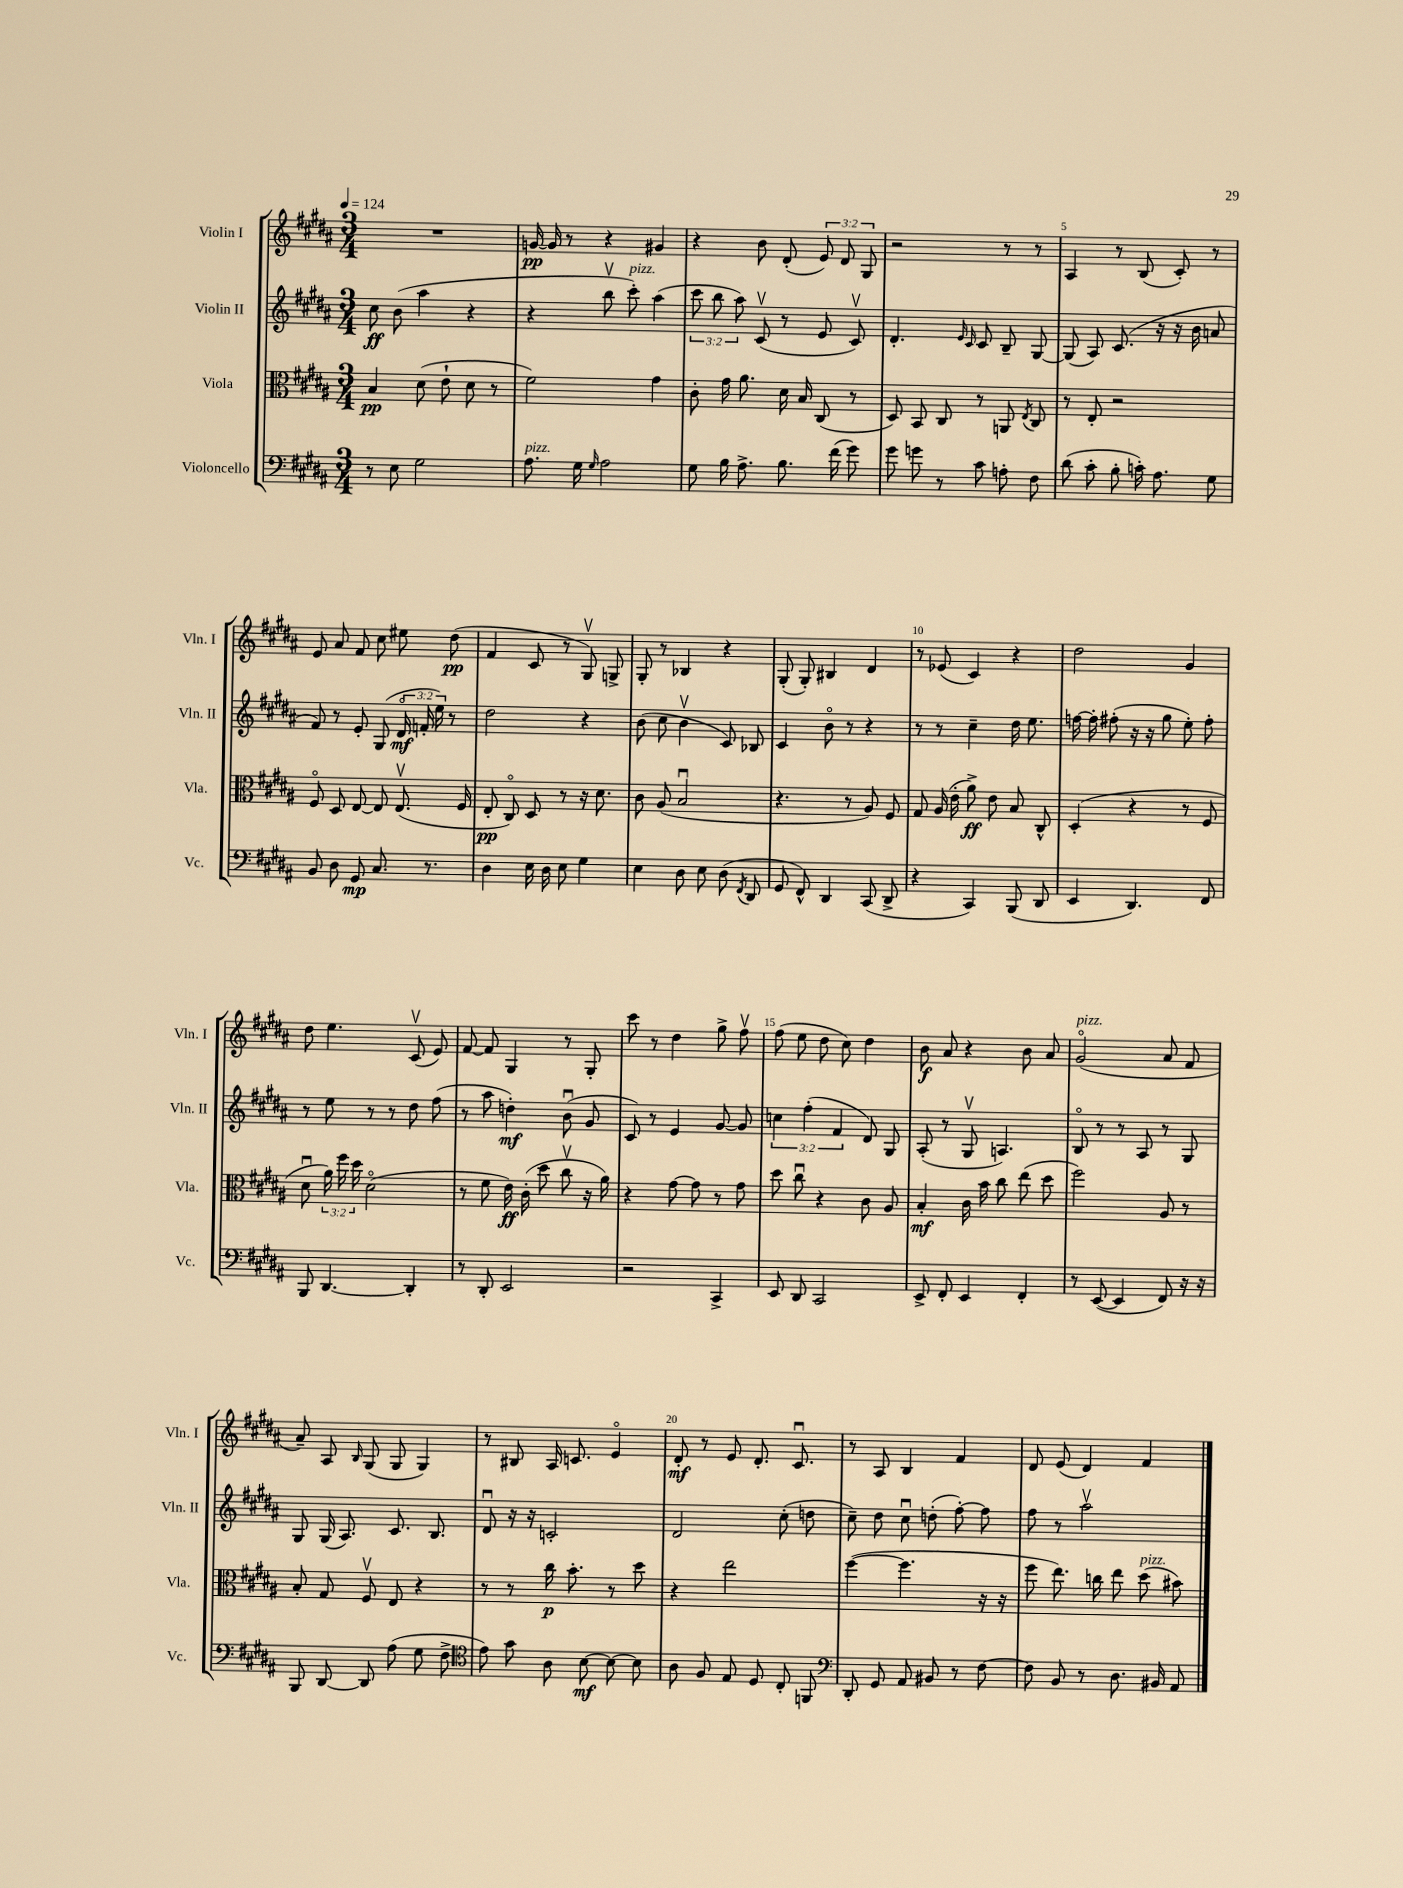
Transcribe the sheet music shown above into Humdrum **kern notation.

**kern	**kern	**kern	**kern
*staff4	*staff3	*staff2	*staff1
*clefF4	*clefC3	*clefG2	*clefG2
*k[f#c#g#d#a#]	*k[f#c#g#d#a#]	*k[f#c#g#d#a#]	*k[f#c#g#d#a#]
*M3/4	*M3/4	*M3/4	*M3/4
*MM124	*MM124	*MM124	*MM124
8r	4B/	8cc#\	2.r
8E\	.	(8b\	.
2G#\	(8d#\	4aa#\	.
.	8e`\	.	.
.	8d#\	4r	.
.	8r	.	.
=	=	=	=
8.A#\	2f#\)	4r	[16g/
.	.	.	16g/]
.	.	.	8r
16G#\	.	.	.
16qqG#/	.	.	.
2A#\	.	8bbv\	4r
.	.	8ccc#'\)	.
.	4g#\	(4aa#\	4g#/
=	=	=	=
8G#\	8c#'\	12ccc#\	4r
.	.	12bb\	.
16B\	16g#\	.	.
.	.	12aa#\)	.
8.A#^\	8.a#\	.	.
.	.	(8c#v/	8b\
8.B\	16d#\	8r	(8d#'/
.	16B/	.	.
.	(8C#/	8e/	12e/)
(16f#\	.	.	.
.	.	.	12d#/
8g#\)	8r	8c#v/)	.
.	.	.	12G#/
=	=	=	=
8g#\	8D#/)	4.d#'/	2r
8g\	8BB/	.	.
8r	8C#/	.	.
.	.	16qqe/	.
.	.	16qqc#/	.
8c#\	8r	8c#/	.
8A'\	8AA/	8B~/	8r
.	8qE/	.	.
8F#\	8C#/	[8G#/	8r
=	=	=	=
(8d#\	8r	(8G#/]	4A#/
8c#'\	8E'/	8A#/)	.
8B'\	2r	(8.c#/	8r
16c'\)	.	.	(8B/
8.A#\	.	16r	.
.	.	16r	8c#'/)
.	.	16b\	.
8G#\	.	8a/	8r
=	=	=	=
8BB/	8F#o/	8f#/)	8e/
8D#\	8D#/	8r	8a#/
8GG#/	[8E/	8e'/	8f#/
8.C#/	8E/]	(8G#/	8cc#\
.	(8.Ev/	24d#o/	8ee#\
.	.	24f'/	.
8.r	.	.	.
.	.	24ee\)	.
.	.	8r	(8dd#\
.	16F#/	.	.
=	=	=	=
4D#\	8E'/	2dd#\	4f#/
.	8C#o/)	.	.
16E\	8D#/	.	8c#/
16D#\	.	.	.
8E\	8r	.	8r
4G#\	16r	4r	8G#v/)
.	8.d#\	.	.
.	.	.	8G^/
=	=	=	=
4E\	8c#\	(8b\	8G#'/
.	(8A#/	8cc#\	8r
8D#\	2Bu/	4bv\	4B-/
8E\	.	.	.
(8D#\	.	8c#/)	4r
8qFF#/	.	.	.
8DD#/	.	8B-/	.
=	=	=	=
8GG#/	4.r	4c#/	(8G#'/
8FF#^^/)	.	.	8G#'/)
4DD#/	.	8bo\	4B#/
.	8r	8r	.
(8CC#/	8A#/)	4r	4d#/
8DD#^/	8F#/	.	.
=	=	=	=
4r	8G#/	8r	8r
.	(16A#/	8r	(8e-/
.	16e'\	.	.
4CC#/)	8a#^\)	4cc#~\	4c#/)
.	8e\	.	.
(8BBB/	8B/	16dd#\	4r
.	.	8.ee\	.
8DD#/	8C#^^/	.	.
=	=	=	=
4EE/	(4D#'/	[16ff\	2dd#\
.	.	16ff'\]	.
.	.	(8ff#'\	.
4.DD#/)	4r	16r	.
.	.	16r	.
.	.	8gg#\	.
.	8r	8ee'\)	4g#/
8FF#/	8F#/	8ff#'\	.
=	=	=	=
8BBB/	8d#u\	8r	8dd#\
[4.DD#/	24a#\)	8ee\	4.ee\
.	24ff#\	.	.
.	24dd#\	.	.
.	(2d#o\	8r	.
.	.	8r	.
4DD#'/]	.	8dd#\	(8c#v/
.	.	(8ff#\	8e/)
=	=	=	=
8r	8r	8r	[8f#/
8DD#'/	8f#\	8aa#\	8f#/]
2EE/	16e\)	4dd'\)	4G#/
.	(16c#'\	.	.
.	8dd#\	.	.
.	8cc#v\	(8bu\	8r
.	16r	8g#/	8G#'/
.	16a#\)	.	.
=	=	=	=
2r	4r	8c#/)	8ccc#\
.	.	8r	8r
.	[8g#\	4e/	4dd#\
.	8g#\]	.	.
4CC#^/	8r	[8g#/	8gg#^\
.	8g#\	8g#/]	8ff#v\
=	=	=	=
8EE/	8dd#\	6cc\	(8ff#\
8DD#/	8cc#u\	.	8ee\
.	.	(6ff#'\	.
2CC#/	4r	.	8dd#\
.	.	6f#/	.
.	.	.	8cc#\)
.	8c#\	8d#/)	4dd#\
.	8A#/	8G#/	.
=	=	=	=
8EE^/	4B'/	(8A#'/	8b\
8FF#'/	.	8r	8a#/
4EE/	16c#\	8G#v/	4r
.	16b\	.	.
.	8cc#\	4.A/)	.
4FF#'/	(8ee\	.	8b\
.	8dd#\	.	8a#/
=	=	=	=
8r	2ff#\)	8Bo/	(2g#o/
([8EE/	.	8r	.
4EE/]	.	8r	.
.	.	8A#/	.
8FF#/)	8A#/	8r	8a#/
16r	8r	8G#/	8f#/
16r	.	.	.
=	=	=	=
8BBB/	8B'/	8G#/	8a#~/)
[8DD#/	8G#/	(16G#/	8A#/
.	.	8.A#/)	.
.	.	.	16qqB/
8DD#/]	8F#v/	.	(8G#/
(8A#\	8E/	8.c#/	8G#/
8G#\	4r	.	4G#/)
.	.	8.B/	.
8F#^\	.	.	.
=	=	=	=
*clefC4	*	*	*
8e\)	8r	8d#u/	8r
8g#\	8r	16r	8B#/
.	.	16r	.
8A#\	16cc#\	2c'/	16A#/
.	8.b'\	.	8.c/
[8B\	.	.	.
8B\_	8r	.	4eo/
8B\]	8dd#\	.	.
=	=	=	=
8A#\	4r	2d#/	8d#'/
8F#/	.	.	8r
8E/	2ee\	.	8e/
8D#/	.	.	8.d#'/
8C#'/	.	(8cc#'\	.
.	.	.	8.c#u/
8FF/	.	8dd\	.
=	=	=	=
*clefF4	*	*	*
8DD#'/	([4ff#\	8cc#~\)	8r
8GG#/	.	8dd#\	8A#/
8AA#/	4.ff#\]	8cc#u\	4B/
8BB#/	.	(8dd'\	.
8r	.	[8ff#'\)	4f#/
[8F#\	16r	8ff#\]	.
.	16r	.	.
=	=	=	=
8F#\]	8ff#\	8ff#\	8d#/
8BB/	8.ee\)	8r	(8e/
8r	.	2aa#v\	4d#/)
.	16cc\	.	.
8.D#\	8ee\	.	.
.	(8dd#\	.	4f#/
16BB#/	.	.	.
8AA#/	8b#\)	.	.
==	==	==	==
*-	*-	*-	*-
